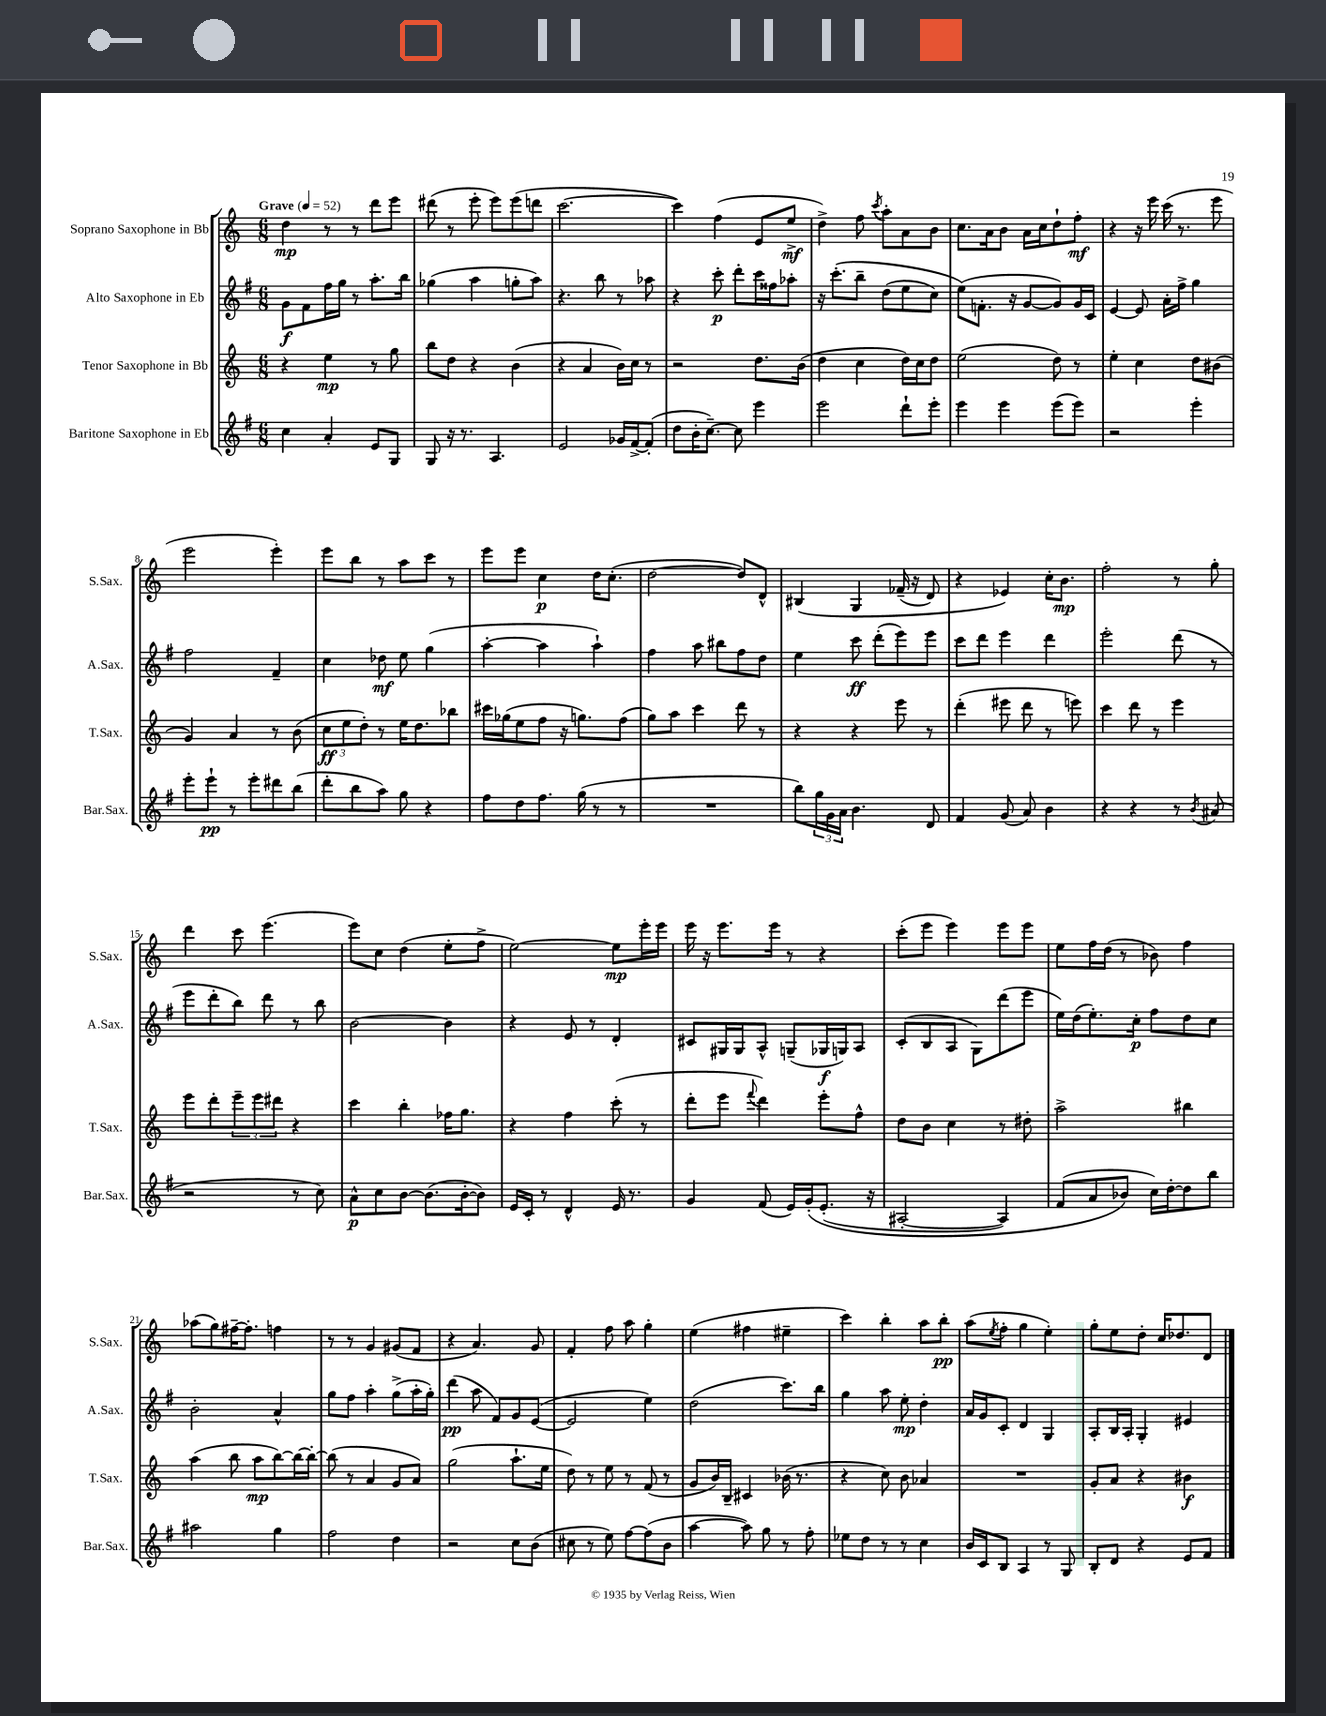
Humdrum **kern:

**kern	**kern	**kern	**kern
*staff4	*staff3	*staff2	*staff1
*clefG2	*clefG2	*clefG2	*clefG2
*k[f#]	*k[]	*k[f#]	*k[]
*M6/8	*M6/8	*M6/8	*M6/8
*MM52	*MM52	*MM52	*MM52
4cc	4r	8g	4dd
.	.	8f#	.
4a'	4ee	16ff#	8r
.	.	16gg	.
.	.	8r	8r
8e	8r	8.aa'	8ddd
8G	8gg	.	8eee
.	.	16bb	.
=	=	=	=
8G	8bb	(4gg-	(8ddd#
16r	8dd	.	8r
8.r	.	.	.
.	4r	4aa	8eee'
4.A	.	.	8eee)
.	(4b	8gg'	(8eee
.	.	8aa)	8ddd
=	=	=	=
2e	4r	4.r	[2.ccc
.	4a	.	.
.	.	8bb	.
16g-	16b)	8r	.
[16f#^	16cc	.	.
(8f#']	8r	8aa-	.
=	=	=	=
8dd	2r	4r	4ccc])
16b'	.	.	.
[8.cc~)	.	.	.
.	.	8ccc'	(4ff
8cc]	.	8ddd'	.
4eee	8.dd	16ccc	8e
.	.	16ff##	.
.	.	8aa-'	8ee^
.	(16b	.	.
=	=	=	=
2eee	4dd	16r	4dd^)
.	.	&(8.ccc'	.
.	4cc	8bb~	8ff
.	.	.	8qccc
.	.	(8dd	8aa'
8ddd`	16dd)	8ee	8a
.	16cc	.	.
8eee'	8dd	8cc)	8b
=	=	=	=
4eee	(2ee	(8ee&)	8.cc
.	.	8.f'	.
.	.	.	16a
4eee	.	.	8b
.	.	16r	.
.	.	[8g	16a
.	.	.	16cc
(8eee	8dd)	8g])	8dd`
8eee)	8r	16g	8ff'
.	.	16c	.
=	=	=	=
2r	4ee'	[4e	4r
.	4cc	8e]	16r
.	.	.	16eee
.	.	16a'	(16ccc
.	.	16ff#^	8.r
4eee'	8dd	4gg	.
.	(8b#	.	8eee
=	=	=	=
8eee'	4g)	2ff#	2eee
8eee`	.	.	.
8r	4a	.	.
8eee'	.	.	.
8ddd#	8r	4f#~	4eee')
(8bb	(8b	.	.
=	=	=	=
8ddd'	12cc	4cc	8eee
.	12ee	.	.
8bb	.	.	8bb
.	12dd')	.	.
8aa)	8r	8dd-	8r
8gg	16ee	8ee	8aa
.	8.dd	.	.
4r	.	(4gg	8ccc
.	8bb-	.	8r
=	=	=	=
8ff#	16ccc#	[4aa'	8eee
.	(16gg-	.	.
8dd	8ee	.	8eee
8.ff#	8ff	4aa]	4cc
.	16r	.	.
(16gg	8.gg)	.	.
8r	.	4aa`)	16dd
.	.	.	(8.cc'
8r	(8ff	.	.
=	=	=	=
2.r	8gg)	4ff#	[2dd
.	8aa	.	.
.	4ccc	8aa	.
.	.	8bb#	.
.	8ddd	8ff#	8dd])
.	8r	8dd	8d^^
=	=	=	=
8bb)	4r	4ee	&(4B#
24gg	.	.	.
24g	.	.	.
24a	.	.	.
4.b	4r	8ccc	4G
.	.	(8ddd'	.
.	8eee	8eee)	(16f-~
.	.	.	16r
8d	8r	8eee	8d)
=	=	=	=
4f#	(4ddd'	8ccc	4r
.	.	8ddd	.
(8g	8eee#	4eee	4e-&)
8a)	8ddd	.	.
4b	8r	4ddd	16cc'
.	.	.	8.b
.	8eee)	.	.
=	=	=	=
4r	4ccc	2eee'	2ff'
4r	8ddd	.	.
.	8r	.	.
8r	4eee	(8ddd	8r
8qb	.	.	.
(8a#	.	8r	8gg'
=	=	=	=
2r	8eee	8eee	4ddd
.	8ddd'	8ddd'	.
.	12eee~	8bb)	8ccc
.	12eee	.	.
.	.	8ddd	(4.eee
.	12ddd#	.	.
8r	4r	8r	.
8cc)	.	8bb	.
=	=	=	=
8a^^	4ccc	[2b	8eee)
8cc	.	.	8cc
[8b	4bb'	.	(4dd
(8.b]	.	.	.
.	16ff-	4b]	8ee'
[16b'	8.gg	.	.
8b])	.	.	8ff^
=	=	=	=
16e	4r	4r	[2ee)
16c'	.	.	.
8r	.	.	.
4d^^	4ff	8e	.
.	.	8r	.
16e	(8ccc'	4d'	8ee]
8.r	.	.	.
.	8r	.	16eee'
.	.	.	16eee
=	=	=	=
4g	8ddd'	8c#	16eee
.	.	.	16r
.	8eee	16G#	8.eee
.	.	16G#	.
.	8qqfff	.	.
(8f#	4ddd)	8A^^	.
.	.	.	16eee
16e)	.	(8G~	8r
&(16g'	.	.	.
(8.e'	8eee'	16G-	4r
.	.	16G)	.
.	8ff^^	8A	.
16r	.	.	.
=	=	=	=
[2A#'	8dd	(8c'	(8ccc'
.	8b	8B	8eee
.	4cc	8A	4eee)
.	.	8G)	.
4A#])	8r	(8ddd	8eee
.	8dd#'	8eee	8eee
=	=	=	=
(8f#	2aa^	16ee)	8ee
.	.	(16dd	.
8a	.	8.ee')	16ff
.	.	.	(16dd
8b-&)	.	.	8r
.	.	16cc'	.
16cc)	.	8ff#	8b-)
[16dd'	.	.	.
8dd]	4bb#	8dd	4ff
8bb	.	8cc	.
=	=	=	=
2aa#	(4aa	2b'	(8aa-
.	.	.	8gg)
.	8bb	.	[16ff#~
.	.	.	8.ff#']
.	8aa	.	.
4gg	[8bb)	4a^^	4ff
.	16bb_	.	.
.	16bb'_	.	.
=	=	=	=
2ff#	(8bb]	8gg	8r
.	8r	8ff#	8r
.	4a	4aa'	4g
4dd	8g	(8gg^	(8g#
.	8a)	16aa'	8f
.	.	16gg')	.
=	=	=	=
2r	(2gg	(4ddd	4r
.	.	8aa	4.a)
.	.	8f#)	.
8cc	8.aa`	8g	.
(8b	.	([8e	8g
.	16ee	.	.
=	=	=	=
8cc#	8dd)	2e]	4f'
8r	8r	.	.
8ee)	8ee	.	8ff
[8ff#	8r	.	8aa
(8ff#]	(8f	4ee)	4gg'
8b	8r	.	.
=	=	=	=
[4aa	8g	(2dd	(4ee
.	16b)	.	.
.	16B~	.	.
8aa])	4c#	.	4ff#
8gg	.	.	.
8r	(16b-	8.ccc)	4ee#~
.	8.r	.	.
8ff#'	.	.	.
.	.	16bb	.
=	=	=	=
8ee-	4r	4gg	4ccc)
8dd	.	.	.
8r	8cc)	8aa	4bb'
8r	8b	8ee'	.
4cc	4a-	4dd'	8aa
.	.	.	8bb'
=	=	=	=
16b	2.r	16a	(8aa
16c	.	16g	.
.	.	.	8qee
8B	.	8c'	8ff'
4A	.	4d	4gg
8r	.	4G	4ee')
8G	.	.	.
=	=	=	=
8B'	8g'	8A'	8gg'
8d	8a	16B	8ee
.	.	16A'	.
4r	4r	4G'	8dd'
.	.	.	16cc
.	.	.	8.dd-
8e	4b#	4e#	.
8f#	.	.	8d
==	==	==	==
*-	*-	*-	*-
